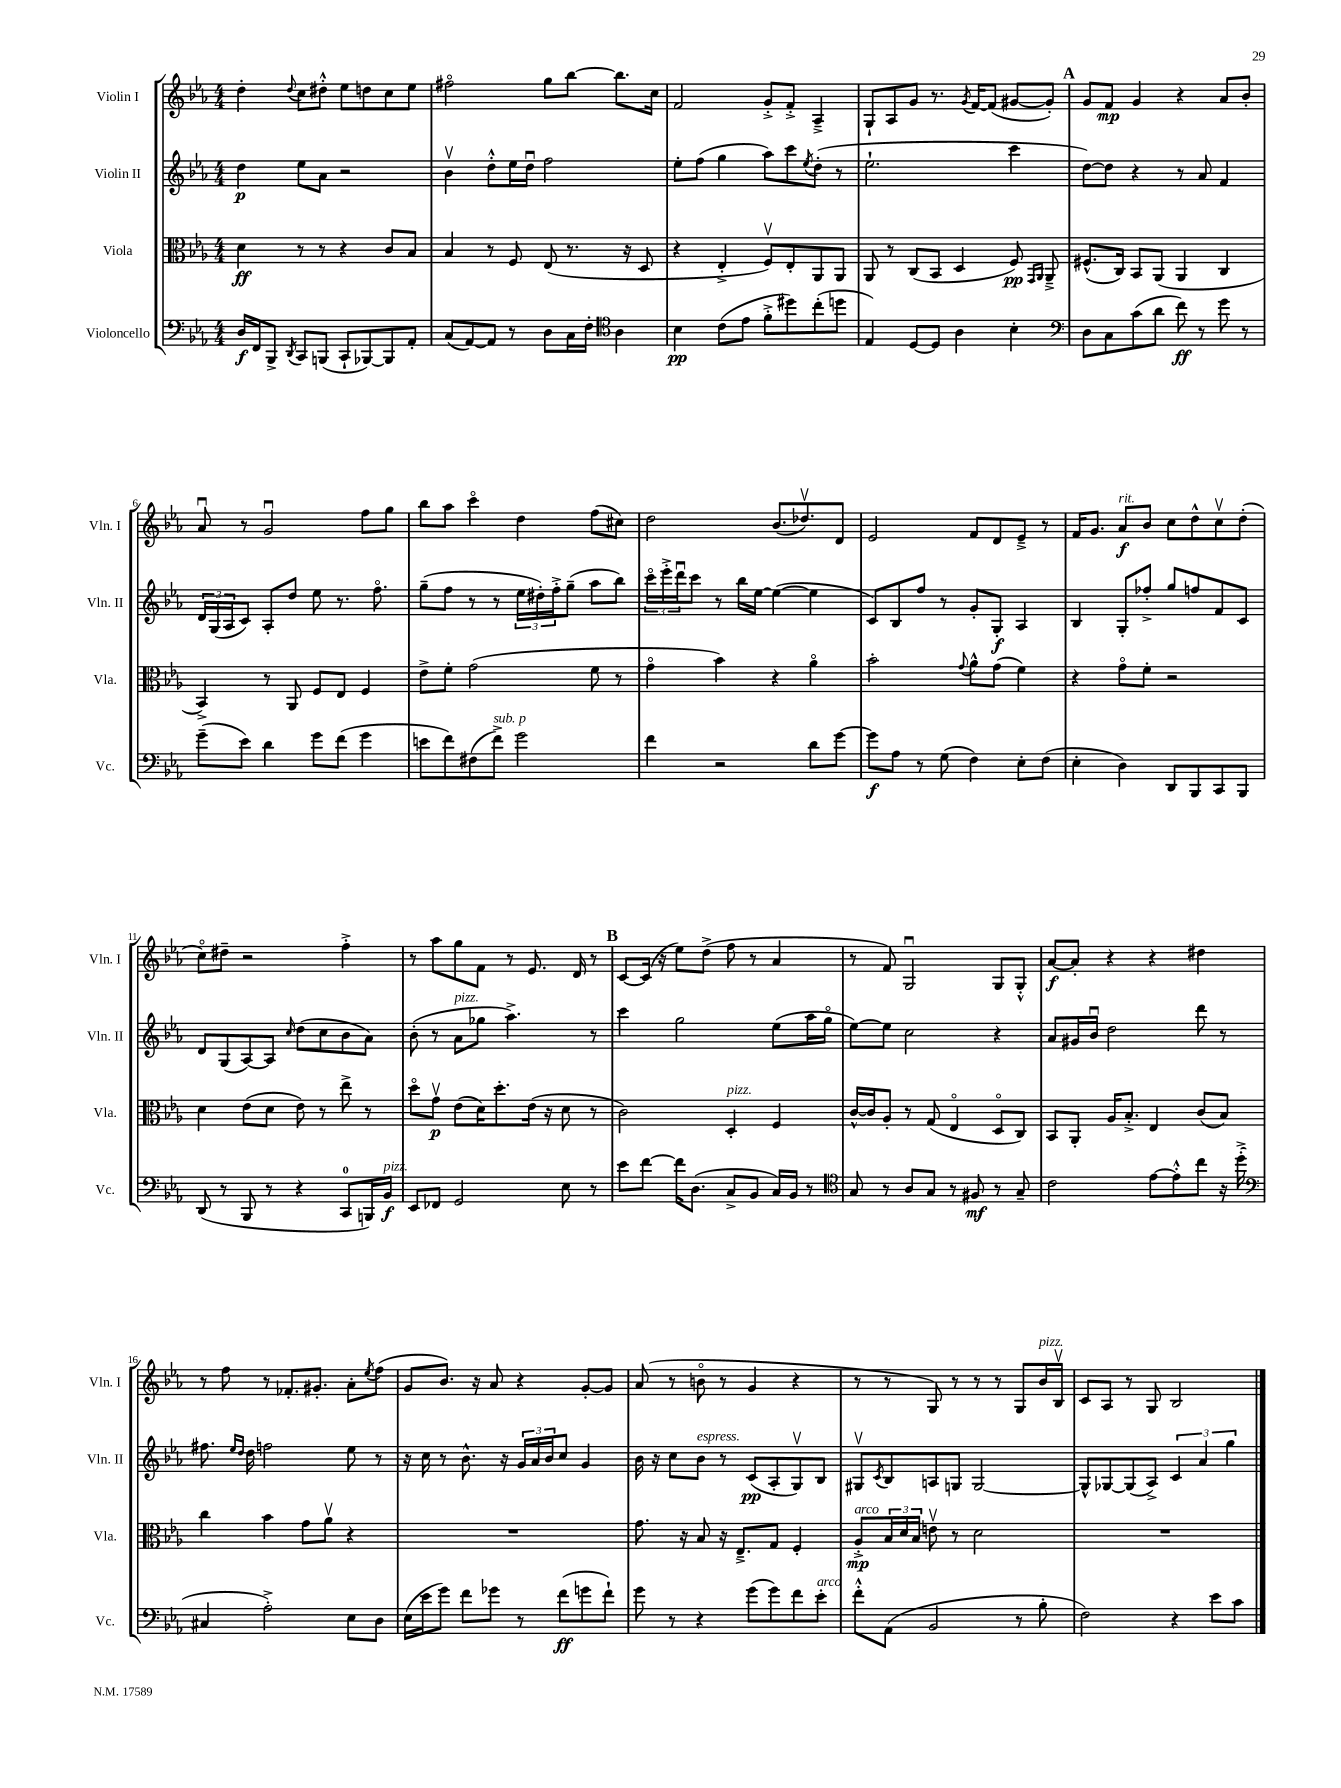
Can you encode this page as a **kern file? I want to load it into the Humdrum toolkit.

**kern	**dynam	**kern	**dynam	**kern	**dynam	**kern	**dynam
*part4	*part4	*part3	*part3	*part2	*part2	*part1	*part1
*staff4	*staff4	*staff3	*staff3	*staff2	*staff2	*staff1	*staff1
*I"Violoncello	*	*I"Viola	*	*I"Violin II	*	*I"Violin I	*
*I'Vc.	*	*I'Vla.	*	*I'Vln. II	*	*I'Vln. I	*
*clefF4	*	*clefC3	*	*clefG2	*	*clefG2	*
*k[b-e-a-]	*	*k[b-e-a-]	*	*k[b-e-a-]	*	*k[b-e-a-]	*
*M4/4	*	*M4/4	*	*M4/4	*	*M4/4	*
=1	=1	=1	=1	=1	=1	=1	=1
16D/LL	f	4d\	ff	4dd\	p	4dd'\	.
16FF/J	.	.	.	.	.	.	.
8BBB-^/J	.	.	.	.	.	.	.
8qDD/	.	.	.	.	.	8qqdd/	.
8CC/L	.	8r	.	8ee-\L	.	8cc\L	.
(8BBBn/J	.	8r	.	8a-\J	.	8dd#X'^^\J	.
8CC`/L	.	4r	.	2r	.	8ee-\L	.
[8BBB-X/)	.	.	.	.	.	8ddn\	.
8BBB-/]	.	8c/L	.	.	.	8cc\	.
8AA-'/J	.	8B-/J	.	.	.	8ee-\J	.
=2	=2	=2	=2	=2	=2	=2	=2
(8C/L	.	4B-/	.	4b-v\	.	2ff#X\	.
[8AA-/)	.	.	.	.	.	.	.
8AA-/J]	.	8r	.	8dd'^^\L	.	.	.
8r	.	8F/	.	16ee-\L	.	.	.
.	.	.	.	16ddu\JJ	.	.	.
8D\L	.	(8E-/	.	2ff\	.	8gg\L	.
16C\L	.	8.r	.	.	.	[8bb-\J	.
16F'\JJ	.	.	.	.	.	.	.
*clefC4	*	*	*	*	*	*	*
4A-\	.	.	.	.	.	8.bb-\L]	.
.	.	16r	.	.	.	.	.
.	.	8D/	.	.	.	.	.
.	.	.	.	.	.	16cc\Jk	.
=3	=3	=3	=3	=3	=3	=3	=3
4B-\	pp	4r	.	8ee-'\L	.	2f/	.
.	.	.	.	(8ff\J	.	.	.
(8c\L	.	4E-'^/	.	4gg\	.	.	.
8e-\J	.	.	.	.	.	.	.
8f'^\L	.	8Fv/L)	.	8aa-\L)	.	8g'^/L	.
8dd#X\)	.	8E-'/	.	8ccc\	.	8f'^/J	.
.	.	.	.	8qee-/	.	.	.
(8cc'\	.	8AA-/	.	(8dd'\J	.	4A-~^/	.
8ddn\J	.	8AA-/J	.	8r	.	.	.
=4	=4	=4	=4	=4	=4	=4	=4
4E-/)	.	8AA-/	.	2.ee-`\	.	8G`/L	.
.	.	8r	.	.	.	8A-/	.
[8D/L	.	(8C/L	.	.	.	8g/J	.
8D/J]	.	8BB-/J	.	.	.	8.r	.
4A-\	.	4D/	.	.	.	.	.
.	.	.	.	.	.	8qg/	.
.	.	.	.	.	.	[16f/KL	.
.	.	.	.	.	.	(8f/J]	.
4B-'\	.	8F/)	pp	4ccc\	.	[8g#X/L	.
.	.	16qqGG/LL	.	.	.	.	.
.	.	16qqAA-/JJ	.	.	.	.	.
.	.	8AA-~^/	.	.	.	8g#'/J])	.
!!LO:REH:place=s1:t=A
=5	=5	=5	=5	=5	=5	=5	=5
*clefF4	*	*	*	*	*	*	*
8D\L	.	(8.F#X^^/L	.	[8dd\L)	.	8g/L	.
8C\	.	.	.	8dd\J]	.	8f/J	mp
.	.	16C/Jk)	.	.	.	.	.
(8c\	.	8BB-/L	.	4r	.	4g/	.
8d\J	.	(8AA-/J	.	.	.	.	.
8f\)	ff	4AA-/	.	8r	.	4r	.
8r	.	.	.	8a-/	.	.	.
8g\	.	4C/	.	4f/	.	8a-/L	.
8r	.	.	.	.	.	8b-'/J	.
!!LO:LB:g=z
=6	=6	=6	=6	=6	=6	=6	=6
(8g~\L	.	4BB-^/)	.	24d/LL	.	8a-u/	.
.	.	.	.	(24G/	.	.	.
.	.	.	.	24A-/J	.	.	.
8e-\J)	.	.	.	8c/J)	.	8r	.
4d\	.	8r	.	8A-'/L	.	2gu/	.
.	.	8AA-/	.	8dd/J	.	.	.
8g\L	.	8F/L	.	8ee-\	.	.	.
(8f\J	.	8E-/J	.	8.r	.	.	.
4g\	.	4F/	.	.	.	8ff\L	.
.	.	.	.	8.ff\	.	.	.
.	.	.	.	.	.	8gg\J	.
=7	=7	=7	=7	=7	=7	=7	=7
8en\L	.	8e-^\L	.	(8gg~\L	.	8bb-\L	.
8f\)	.	8f'\J	.	8ff\J	.	8aa-\J	.
(8F#X\	.	(2g\	.	8r	.	4ccc\	.
!LO:TX:a:i:t=sub. p	!	!	!	!	!	!	!
8f^\J)	.	.	.	8r	.	.	.
2g\	.	.	.	24ee-\LL	.	4dd\	.
.	.	.	.	24dd#X'\)	.	.	.
.	.	.	.	24ff'^\J	.	.	.
.	.	.	.	(8gg~\J	.	.	.
.	.	8f\	.	8aa-\L	.	(8ff\L	.
.	.	8r	.	8bb-\J)	.	8cc#X\J)	.
=8	=8	=8	=8	=8	=8	=8	=8
4f\	.	4g\	.	24ccc\LL	.	2dd\	.
.	.	.	.	24eee-'^\	.	.	.
.	.	.	.	24dddu\J	.	.	.
.	.	.	.	8ccc\J	.	.	.
2r	.	4b-\)	.	8r	.	.	.
.	.	.	.	16bb-\LL	.	.	.
.	.	.	.	[16ee-\JJ	.	.	.
.	.	4r	.	(4ee-\_	.	(8.b-/L	.
.	.	.	.	.	.	8.dd-Xv/)	.
8d\L	.	4a-\	.	4ee-\]	.	.	.
[8g\J	.	.	.	.	.	8d/J	.
=9	=9	=9	=9	=9	=9	=9	=9
8g\L]	f	2b-'\	.	8c/L)	.	2e-/	.
8A-\J	.	.	.	8B-/	.	.	.
8r	.	.	.	8ff/J	.	.	.
(8G\	.	.	.	8r	.	.	.
.	.	8qqg/	.	.	.	.	.
4F\)	.	8a-^^\L	.	8g'/L	.	8f/L	.
.	.	(8g\J	.	8G'/J	f	8d/	.
8E-'\L	.	4f\)	.	4A-/	.	8e-~^/J	.
(8F\J	.	.	.	.	.	8r	.
=10	=10	=10	=10	=10	=10	=10	=10
4E-'\	.	4r	.	4B-/	.	16f/KL	.
.	.	.	.	.	.	8.g/J	.
!	!	!	!	!	!	!LO:TX:a:i:t=rit.	!
4D\)	.	8g\L	.	8G'/L	.	8a-/L	f
.	.	8f'\J	.	8ff-X'^/J	.	8b-/J	.
8DD/L	.	2r	.	8gg/L	.	8cc\L	.
8BBB-/	.	.	.	8ffn/	.	8dd^^\	.
8CC/	.	.	.	8f/	.	8ccv\	.
8BBB-/J	.	.	.	8c/J	.	(8dd'\J	.
!!LO:LB:g=z
=11	=11	=11	=11	=11	=11	=11	=11
(8DD/	.	4d\	.	8d/L	.	8cc\L)	.
8r	.	.	.	(8G/	.	8dd#X~\J	.
8BBB-/	.	(8e-\L	.	[8A-/)	.	2r	.
8r	.	8d\J	.	8A-/J]	.	.	.
.	.	.	.	16qqcc/	.	.	.
4r	.	8e-\)	.	(8dd\L	.	.	.
.	.	8r	.	8cc\	.	.	.
8CC/L	.	8ee-^\	.	8b-\	.	4ff'^\	.
16BBBn/L)	.	8r	.	8a-\J)	.	.	.
!LO:TX:a:i:t=pizz.	!	!	!	!	!	!	!
16BB-/JJ	f	.	.	.	.	.	.
=12	=12	=12	=12	=12	=12	=12	=12
8EE-/L	.	8dd\L	.	(8b-'\	.	8r	.
8FF-X/J	.	8gv\J	p	8r	.	8aa-\L	.
!	!	!	!	!LO:TX:a:i:t=pizz.	!	!	!
2GG/	.	(8e-\L	.	8a-\L	.	8gg\	.
.	.	16d\K)	.	8gg-X\J	.	8f\J	.
.	.	8.dd'\	.	.	.	.	.
.	.	.	.	4.aa-^\)	.	8r	.
.	.	(16e-\Jk	.	.	.	8.e-/	.
.	.	16r	.	.	.	.	.
8E-\	.	8d\	.	.	.	.	.
.	.	.	.	.	.	16d/	.
8r	.	8r	.	8r	.	8r	.
!!LO:REH:place=s1:t=B
=13	=13	=13	=13	=13	=13	=13	=13
8e-\L	.	2c\)	.	4ccc\	.	[8c/L	.
[8f\J	.	.	.	.	.	(16c/Jk]	.
.	.	.	.	.	.	16r	.
16f\KL]	.	.	.	2gg\	.	8ee-\L)	.
(8.D\J	.	.	.	.	.	.	.
.	.	.	.	.	.	(8dd^\J	.
!	!	!LO:TX:a:i:t=pizz.	!	!	!	!	!
8C^/L	.	4D'/	.	.	.	8ff\	.
8BB-/J	.	.	.	.	.	8r	.
16C/LL)	.	4F/	.	(8ee-\L	.	4a-/	.
16BB-/JJ	.	.	.	.	.	.	.
8r	.	.	.	16aa-\L	.	.	.
.	.	.	.	16gg\JJ	.	.	.
=14	=14	=14	=14	=14	=14	=14	=14
*clefC4	*	*	*	*	*	*	*
8G/	.	[16c^^/LL	.	[8ee-\L)	.	8r	.
.	.	16c/J]	.	.	.	.	.
8r	.	8A-'/J	.	8ee-\J]	.	8f/)	.
8A-/L	.	8r	.	2cc\	.	2Gu/	.
8G/J	.	(8G/	.	.	.	.	.
8r	.	4E-/	.	.	.	.	.
8F#X/	mf	.	.	.	.	.	.
8r	.	8D/L	.	4r	.	8G/L	.
8G~/	.	8C/J)	.	.	.	8G'^^/J	.
=15	=15	=15	=15	=15	=15	=15	=15
2c\	.	8BB-/L	.	8a-/L	.	[8a-/L	f
.	.	8AA-'/J	.	16g#X/L	.	8a-'/J]	.
.	.	.	.	16b-u/JJ	.	.	.
.	.	16A-/KL	.	2dd\	.	4r	.
.	.	8.B-'^/J	.	.	.	.	.
[8e-\L	.	4E-/	.	.	.	4r	.
8e-'^^\]	.	.	.	.	.	.	.
8cc\J	.	(8c/L	.	8ddd\	.	4dd#X\	.
16r	.	8B-/J)	.	8r	.	.	.
(16dd'^\	.	.	.	.	.	.	.
!!LO:LB:g=z
=16	=16	=16	=16	=16	=16	=16	=16
*clefF4	*	*	*	*	*	*	*
4C#X/	.	4cc\	.	8.ff#X\	.	8r	.
.	.	.	.	.	.	8ff\	.
.	.	.	.	16qqee-/LL	.	.	.
.	.	.	.	16qqdd/JJ	.	.	.
.	.	.	.	16dd\	.	.	.
2A-'^\)	.	4b-\	.	2ffn\	.	8r	.
.	.	.	.	.	.	8.f-X'/L	.
.	.	8g\L	.	.	.	.	.
.	.	.	.	.	.	8.g#X'/J	.
.	.	8a-v\J	.	.	.	.	.
8E-\L	.	4r	.	8ee-\	.	8a-'\L	.
.	.	.	.	.	.	8qee-/	.
8D\J	.	.	.	8r	.	(8ff\J	.
=17	=17	=17	=17	=17	=17	=17	=17
(16E-\LL	.	1r	.	16r	.	8g/L	.
16e-\J	.	.	.	16cc\	.	.	.
8g\J)	.	.	.	8r	.	8.b-/J)	.
8f\L	.	.	.	8.b-^^\	.	.	.
.	.	.	.	.	.	16r	.
8g-X\J	.	.	.	.	.	8a-/	.
.	.	.	.	16r	.	.	.
8r	.	.	.	24g/LL	.	4r	.
.	.	.	.	24a-/	.	.	.
.	.	.	.	24b-/J	.	.	.
(8f\L	ff	.	.	8cc/J	.	.	.
8gn\	.	.	.	4g/	.	[8g'/L	.
8f`\J)	.	.	.	.	.	8g/J]	.
=18	=18	=18	=18	=18	=18	=18	=18
8g\	.	8.g\	.	16b-\	.	(8a-/	.
.	.	.	.	16r	.	.	.
8r	.	.	.	8cc\L	.	8r	.
.	.	16r	.	.	.	.	.
!	!	!	!	!LO:TX:a:i:t=espress.	!	!	!
4r	.	8B-/	.	8b-\J	.	8bn\	.
.	.	16r	.	8r	.	8r	.
.	.	8.E-~^/L	.	.	.	.	.
(8g\L	.	.	.	(8c/L	pp	4g/	.
8g\)	.	8G/J	.	8A-'/	.	.	.
8f\	.	4F'/	.	8Gv/)	.	4r	.
!LO:TX:a:i:t=arco	!	!	!	!	!	!	!
8e-'\J	.	.	.	8B-/J	.	.	.
=19	=19	=19	=19	=19	=19	=19	=19
!	!	!LO:TX:a:i:t=arco	!	!	!	!	!
8f'^^\L	.	8A-'^/L	mp	8G#Xv/L	.	8r	.
.	.	.	.	8qc/	.	.	.
(8AA-\J	.	24B-/L	.	8B-/	.	8r	.
.	.	24d/	.	.	.	.	.
.	.	24B-/JJ	.	.	.	.	.
2BB-/	.	8env\	.	8An/	.	8G/)	.
.	.	8r	.	8Gn/J	.	8r	.
.	.	2d\	.	[2G/	.	8r	.
.	.	.	.	.	.	8r	.
8r	.	.	.	.	.	8G/L	.
!	!	!	!	!	!	!LO:TX:a:i:t=pizz.	!
8B-'\	.	.	.	.	.	16b-/L	.
.	.	.	.	.	.	16B-v/JJ	.
=20	=20	=20	=20	=20	=20	=20	=20
2F\)	.	1r	.	8G^^/L]	.	8c/L	.
.	.	.	.	[8G-X/	.	8A-/J	.
.	.	.	.	(8G-/]	.	8r	.
.	.	.	.	8A-^/J)	.	8G/	.
4r	.	.	.	6c/	.	2B-/	.
.	.	.	.	6a-/	.	.	.
8e-\L	.	.	.	.	.	.	.
.	.	.	.	6gg\	.	.	.
8c\J	.	.	.	.	.	.	.
==	==	==	==	==	==	==	==
*-	*-	*-	*-	*-	*-	*-	*-
